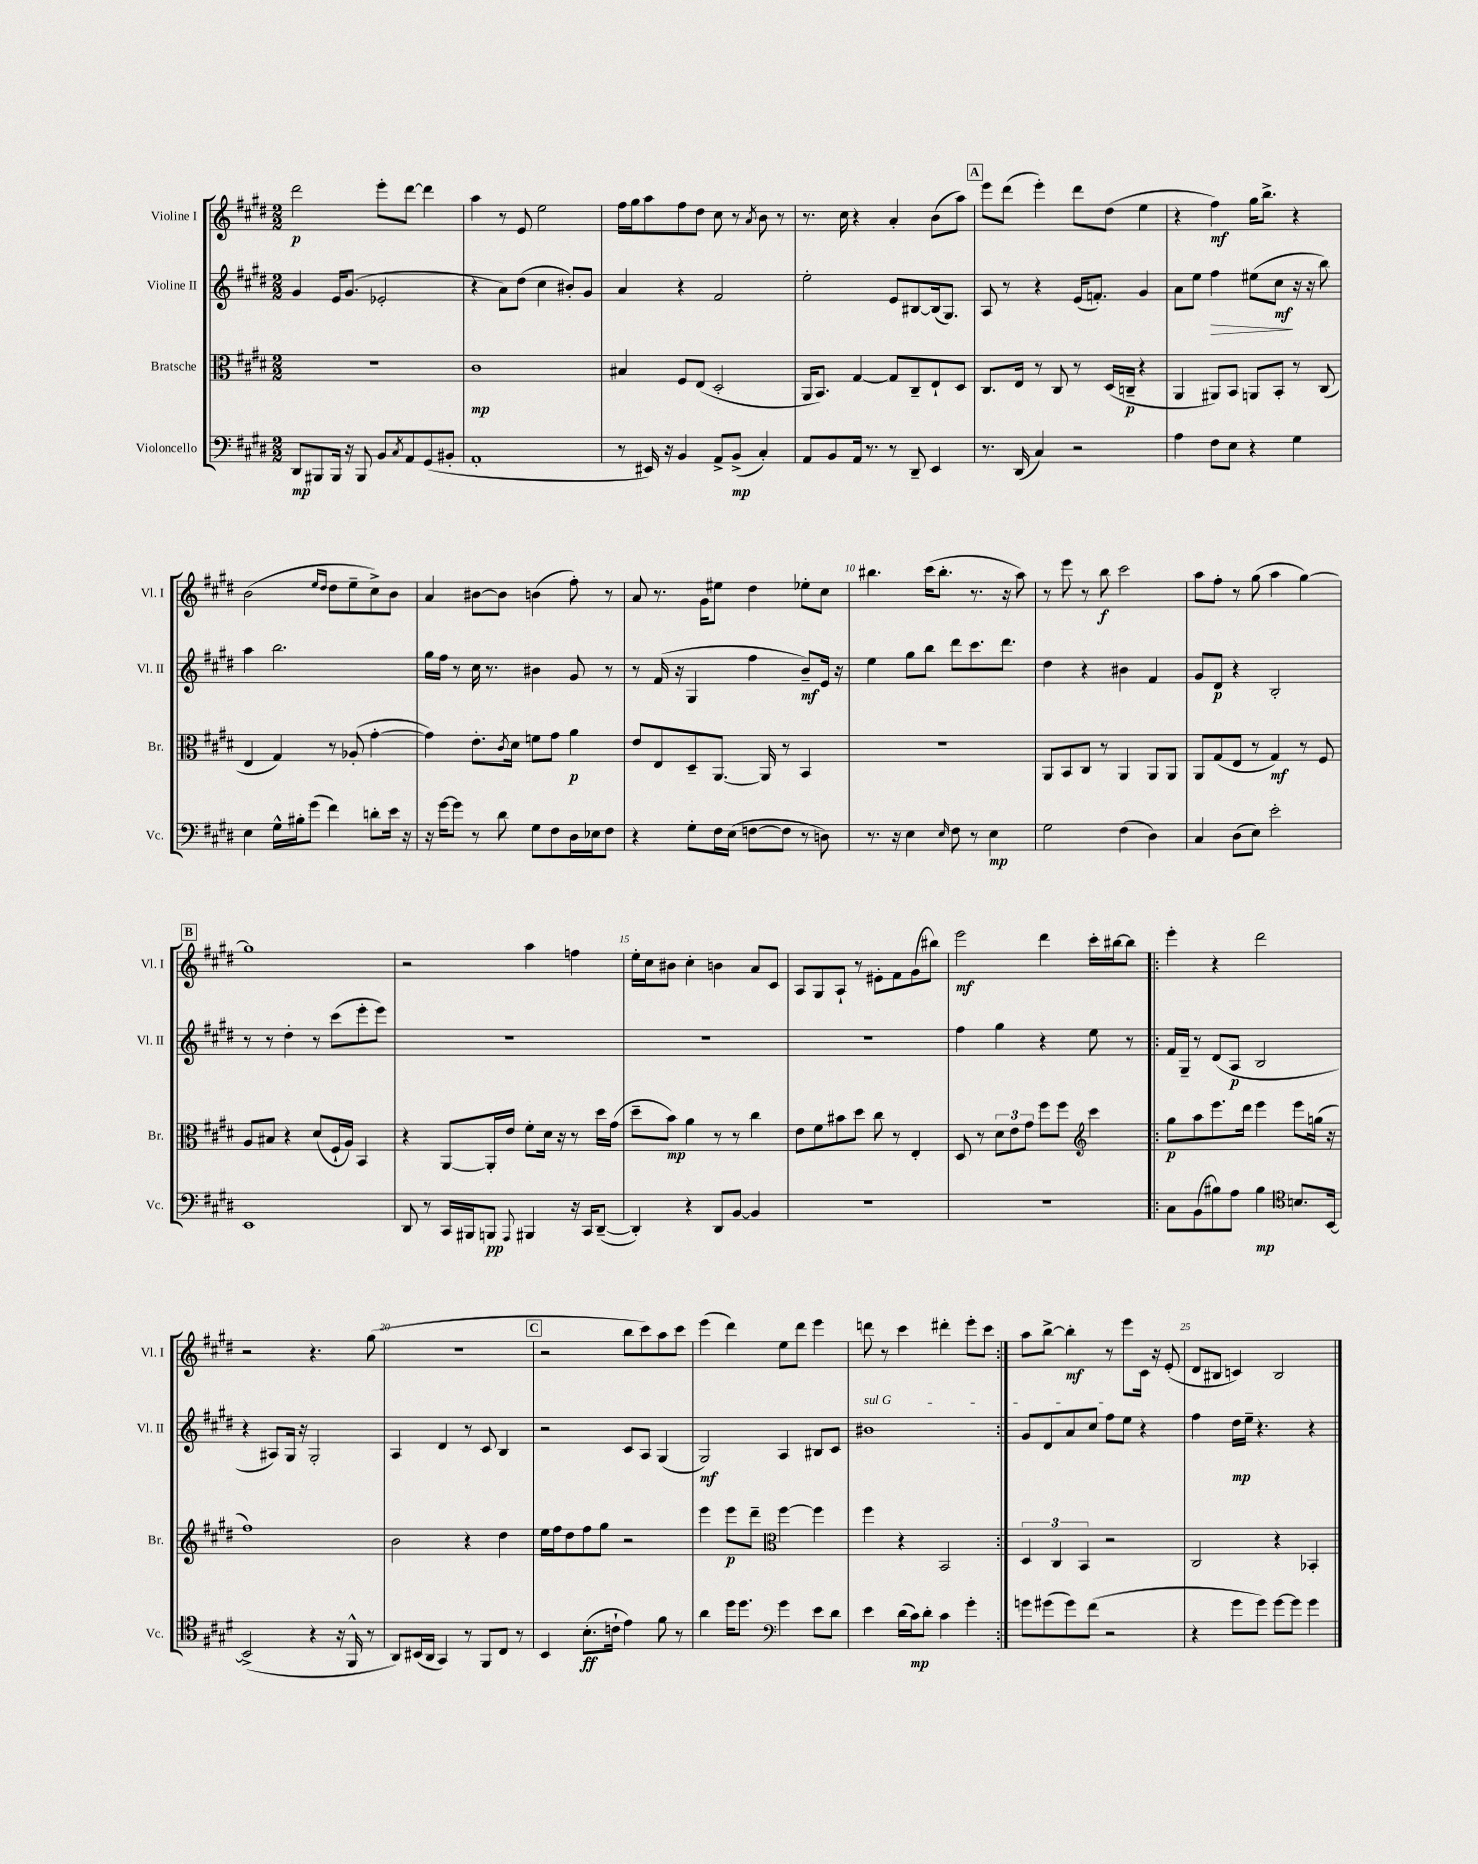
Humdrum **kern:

**kern	**kern	**kern	**kern
*staff4	*staff3	*staff2	*staff1
*clefF4	*clefC3	*clefG2	*clefG2
*k[f#c#g#d#]	*k[f#c#g#d#]	*k[f#c#g#d#]	*k[f#c#g#d#]
*M2/2	*M2/2	*M2/2	*M2/2
8DD#/L	1r	4g#/	2ddd#\
8BBB#/	.	.	.
16BBB#/Jk	.	16e/LK	.
16r	.	(8.g#/J	.
8BBB#/	.	.	.
8BB/L	.	2e-'/	8eee'\L
8qC#/	.	.	.
8AA/	.	.	[8ddd#\J
(8GG#/	.	.	4ddd#\]
8BB#'/J	.	.	.
=	=	=	=
1AA'	1c#	4r	4aa\
.	.	8a\L)	8r
.	.	(8dd#\J	8e/
.	.	4cc#\	2ee\
.	.	8b#'/L)	.
.	.	8g#/J	.
=	=	=	=
8r	4B#/	4a/	16ff#\LL
.	.	.	16gg#\J
16EE#/)	.	.	8aa\
16r	.	.	.
4BB/	8F#/L	4r	8ff#\
.	(8E/J	.	8dd#\J
8AA^/L	2D#'/	2f#/	8cc#\
(8BB^/J	.	.	8r
.	.	.	8qa/
4C#'/)	.	.	8b\
.	.	.	8r
=	=	=	=
8AA/L	16AA/LK	2ee'\	8.r
.	8.BB/J)	.	.
8BB/	.	.	.
.	.	.	16cc#\
16AA/Jk	[4G#/	.	4r
8.r	.	.	.
8r	8G#/]L	8e/L	4a'/
8DD#~/	8C#~/	[8B#/	.
4EE/	8E`/	(16B#/]k	(8b\L
.	.	8.G#/J)	.
.	8D#/J	.	8aa\J)
=	=	=	=
8.r	8.C#/L	8A/	8eee\L
.	.	8r	(8ddd#\J
(16DD#/	16E/Jk	.	.
4C#/)	8r	4r	4eee'\)
.	8C#/	.	.
2r	8r	(16e/LK	8ddd#\L
.	.	8.f'/J)	.
.	(16D#/LL	.	(8dd#\J
.	16C~/JJ	.	.
.	4r	4g#/	4ee\
=	=	=	=
4A\	4AA/	8a\L	4r
.	.	8ee\J	.
8F#\L	8AA#/L)	4ff#\	4ff#\)
8E\J	8BB/J	.	.
4r	8AA/L	(8ee#\L	16gg#\LK
.	.	.	8.bb^\J
.	8BB'/J	8cc#\J	.
4G#\	8r	16r	4r
.	.	16r	.
.	(8C#/	8bb\)	.
=	=	=	=
4E\	4E/	4aa\	(2b\
16G#^^\LL	4G#/)	2.bb\	.
16B#'\J	.	.	.
(8g#\J	.	.	.
.	.	.	16qqee/LL
.	.	.	16qqdd#/JJ
4f#\)	8r	.	8dd#\L
.	(8A-'/	.	8ee~\
8d'\L	[4g#'\	.	8cc#^\)
16e\Jk	.	.	8b\J
16r	.	.	.
=	=	=	=
16r	4g#\])	16gg#\LL	4a/
[16g#\LK	.	16ff#\JJ	.
8g#\]J	.	8r	.
8r	8.e'\L	16cc#\	[8b#\L
.	.	8.r	.
8d#\	.	.	8b#\]J
.	8qc#/	.	.
.	16d#\Jk	.	.
8G#\L	8f\L	4b#\	(4b\
8F#\	8g#\J	.	.
16D#\L	4a\	8g#/	8ff#'\)
16E-\J	.	.	.
8F#\J	.	8r	8r
=	=	=	=
4r	8e/L	8r	8a/
.	8E/	(16f#/	8.r
.	.	16r	.
8G#'\L	8D#~/	4G#/	.
.	.	.	16g#\LK
16F#\L	[8.AA/J	.	8ee#\J
(16E\JJ	.	.	.
[8F\L	.	4ff#\	4dd#\
.	16AA/]	.	.
8F\]J	8r	.	.
8r	4BB/	8b~/L)	8ee-'\L
8D\)	.	16e/Jk	8cc#\J
.	.	16r	.
=	=	=	=
8.r	1r	4ee\	4.bb#\
16r	.	.	.
4E\	.	8gg#\L	.
.	.	8bb\J	(16ccc#\LK
.	.	.	8.bb#'\J
16qqE/	.	.	.
8F#\	.	8ddd#\L	.
8r	.	8.ccc#\	8.r
4E\	.	.	.
.	.	8.ddd#\J	16r
.	.	.	8aa\)
=	=	=	=
2G#\	8AA/L	4dd#\	8r
.	8BB/	.	8eee\
.	8C#/J	4r	8r
.	8r	.	8bb\
(4F#\	4AA/	4b#\	2ccc#\
4D#\)	8AA/L	4f#/	.
.	8AA/J	.	.
=	=	=	=
4C#/	8AA/L	8g#/L	8aa\L
.	(8G#/	8d#/J	8ff#'\J
(8D#\L	8E/J	4r	8r
8E\J)	8r	.	(8gg#\
2e'\	4G#/)	2B'/	4aa\
.	8r	.	[4gg#\)
.	8F#/	.	.
=	=	=	=
1EE	8A/L	8r	1gg#]
.	8B#/J	8r	.
.	4r	4dd#'\	.
.	(8d#/L	8r	.
.	16F#`/L	(8ccc#\L	.
.	16A/JJ)	.	.
.	4BB/	8eee'\	.
.	.	8eee\J)	.
=	=	=	=
8DD#/	4r	1r	2r
8r	.	.	.
16CC#/LL	[8AA/L	.	.
16BBB#/J	.	.	.
8BBB/J	16AA'/]L	.	.
.	16e/JJ	.	.
8qqAAA/	.	.	.
4BBB#/	8f#'\L	.	4aa\
.	16d#\Jk	.	.
.	16r	.	.
16r	8r	.	4ff\
16CC#/LK	.	.	.
([8DD#~/J	16dd#\LL	.	.
.	(16g#\JJ	.	.
=	=	=	=
4DD#'/])	8dd#~\L	1r	16ee'\LL
.	.	.	16cc#\J
.	8b\J)	.	8b#\J
4r	4a\	.	4cc#'\
8DD#/L	8r	.	4b\
[8BB/J	8r	.	.
4BB/]	4cc#\	.	8a/L
.	.	.	8c#/J
=	=	=	=
1r	8e\L	1r	8A/L
.	8f#\	.	8G#/
.	8b#\	.	8A`/J
.	8dd#\J	.	8r
.	8cc#\	.	8e#'\L
.	8r	.	8f#\
.	4E'/	.	(8g#\
.	.	.	8bb#\J)
=	=	=	=
1r	8D#/	4ff#\	2eee\
.	8r	.	.
.	12d#\L	4gg#\	.
.	12e\	.	.
.	12g#\J	.	.
.	8ff#\L	4r	4ddd#\
.	8ff#\J	.	.
*	*clefG2	*	*
.	4ccc#\	8ee\	16ccc#'\LL
.	.	.	[16bb#\J
.	.	8r	8bb#\]J
=!|:	=!|:	=!|:	=!|:
8C#\L	8gg#\L	16f#/LL	4eee'\
.	.	16G#~/JJ	.
(8BB\	8aa\	8r	.
8B#\)	8.eee\	(8d#/L	4r
8A\J	.	8A/J	.
.	16ddd#\Jk	.	.
4B#\	4eee\	2B/	2ddd#\
*clefC4	*	*	*
8.B/L	8eee\L	.	.
.	(16gg\Jk	.	.
[16BB/Jk	16r	.	.
=	=	=	=
(2BB^/]	1ff#)	4r	2r
.	.	8A#/L)	.
.	.	16G#/Jk	.
.	.	16r	.
4r	.	2G#'/	4.r
16r	.	.	.
16FF#^^/	.	.	.
8r	.	.	(8gg#\
=	=	=	=
8AA/L)	2b\	4A/	1r
(16BB#/L	.	.	.
16AA/JJ	.	.	.
4GG#/)	.	4d#/	.
8r	4r	8r	.
8FF#/L	.	8c#/	.
8C#/J	4dd#\	4B/	.
8r	.	.	.
=	=	=	=
4BB/	16ee\LL	2r	2r
.	16ff#\J	.	.
.	8dd#\	.	.
(8.B'\L	8ff#\	.	.
.	8gg#\J	.	.
16c`\Jk	.	.	.
4e\)	2r	8c#/L	8bb\L
.	.	8A/J	8ccc#\)
8f#\	.	(4G#/	8aa\
8r	.	.	8ccc#\J
=	=	=	=
4a\	4eee\	2G#/)	(4eee\
16dd#\LK	8eee\L	.	4ddd#\)
8.dd#\J	.	.	.
.	8ddd#~\J	.	.
*clefF4	*clefC3	*	*
4g#\	[4ff#\	4A/	8ee\L
.	.	.	8ddd#\J
8e\L	4ff#\]	8B#/L	4eee\
8d#\J	.	8c#/J	.
=	=	=	=
4e\	4ff#\	1b#	8ddd\
.	.	.	8r
(16d#\LL	4r	.	4ccc#\
16c#\J)	.	.	.
8d#'\J	.	.	.
4c#\	2BB/	.	4ddd#'\
4g#'\	.	.	8eee'\L
.	.	.	8ccc#\J
=:|!	=:|!	=:|!	=:|!
8g\L	6D#/	8g#/L	8aa\L
(8g#\	.	8d#/	[8bb^\J
.	6C#/	.	.
8g#\)	.	8a/	4bb'\]
.	6BB/	.	.
(8f#\J	.	8cc#/J	.
2r	2r	8ff#\L	8r
.	.	8ee\J	8eee\L
.	.	4r	16c#\Jk
.	.	.	16r
.	.	.	(8e'/
=	=	=	=
4r	2C#/	4ff#\	8d#/L
.	.	.	8B#/J
8g#\L	.	16dd#\LL	4c/)
.	.	16ee~\JJ	.
8g#\J)	.	4.r	.
[8g#\L	4r	.	2B#/
8g#\]J	.	.	.
4g#\	4BB-'/	4r	.
==	==	==	==
*-	*-	*-	*-
